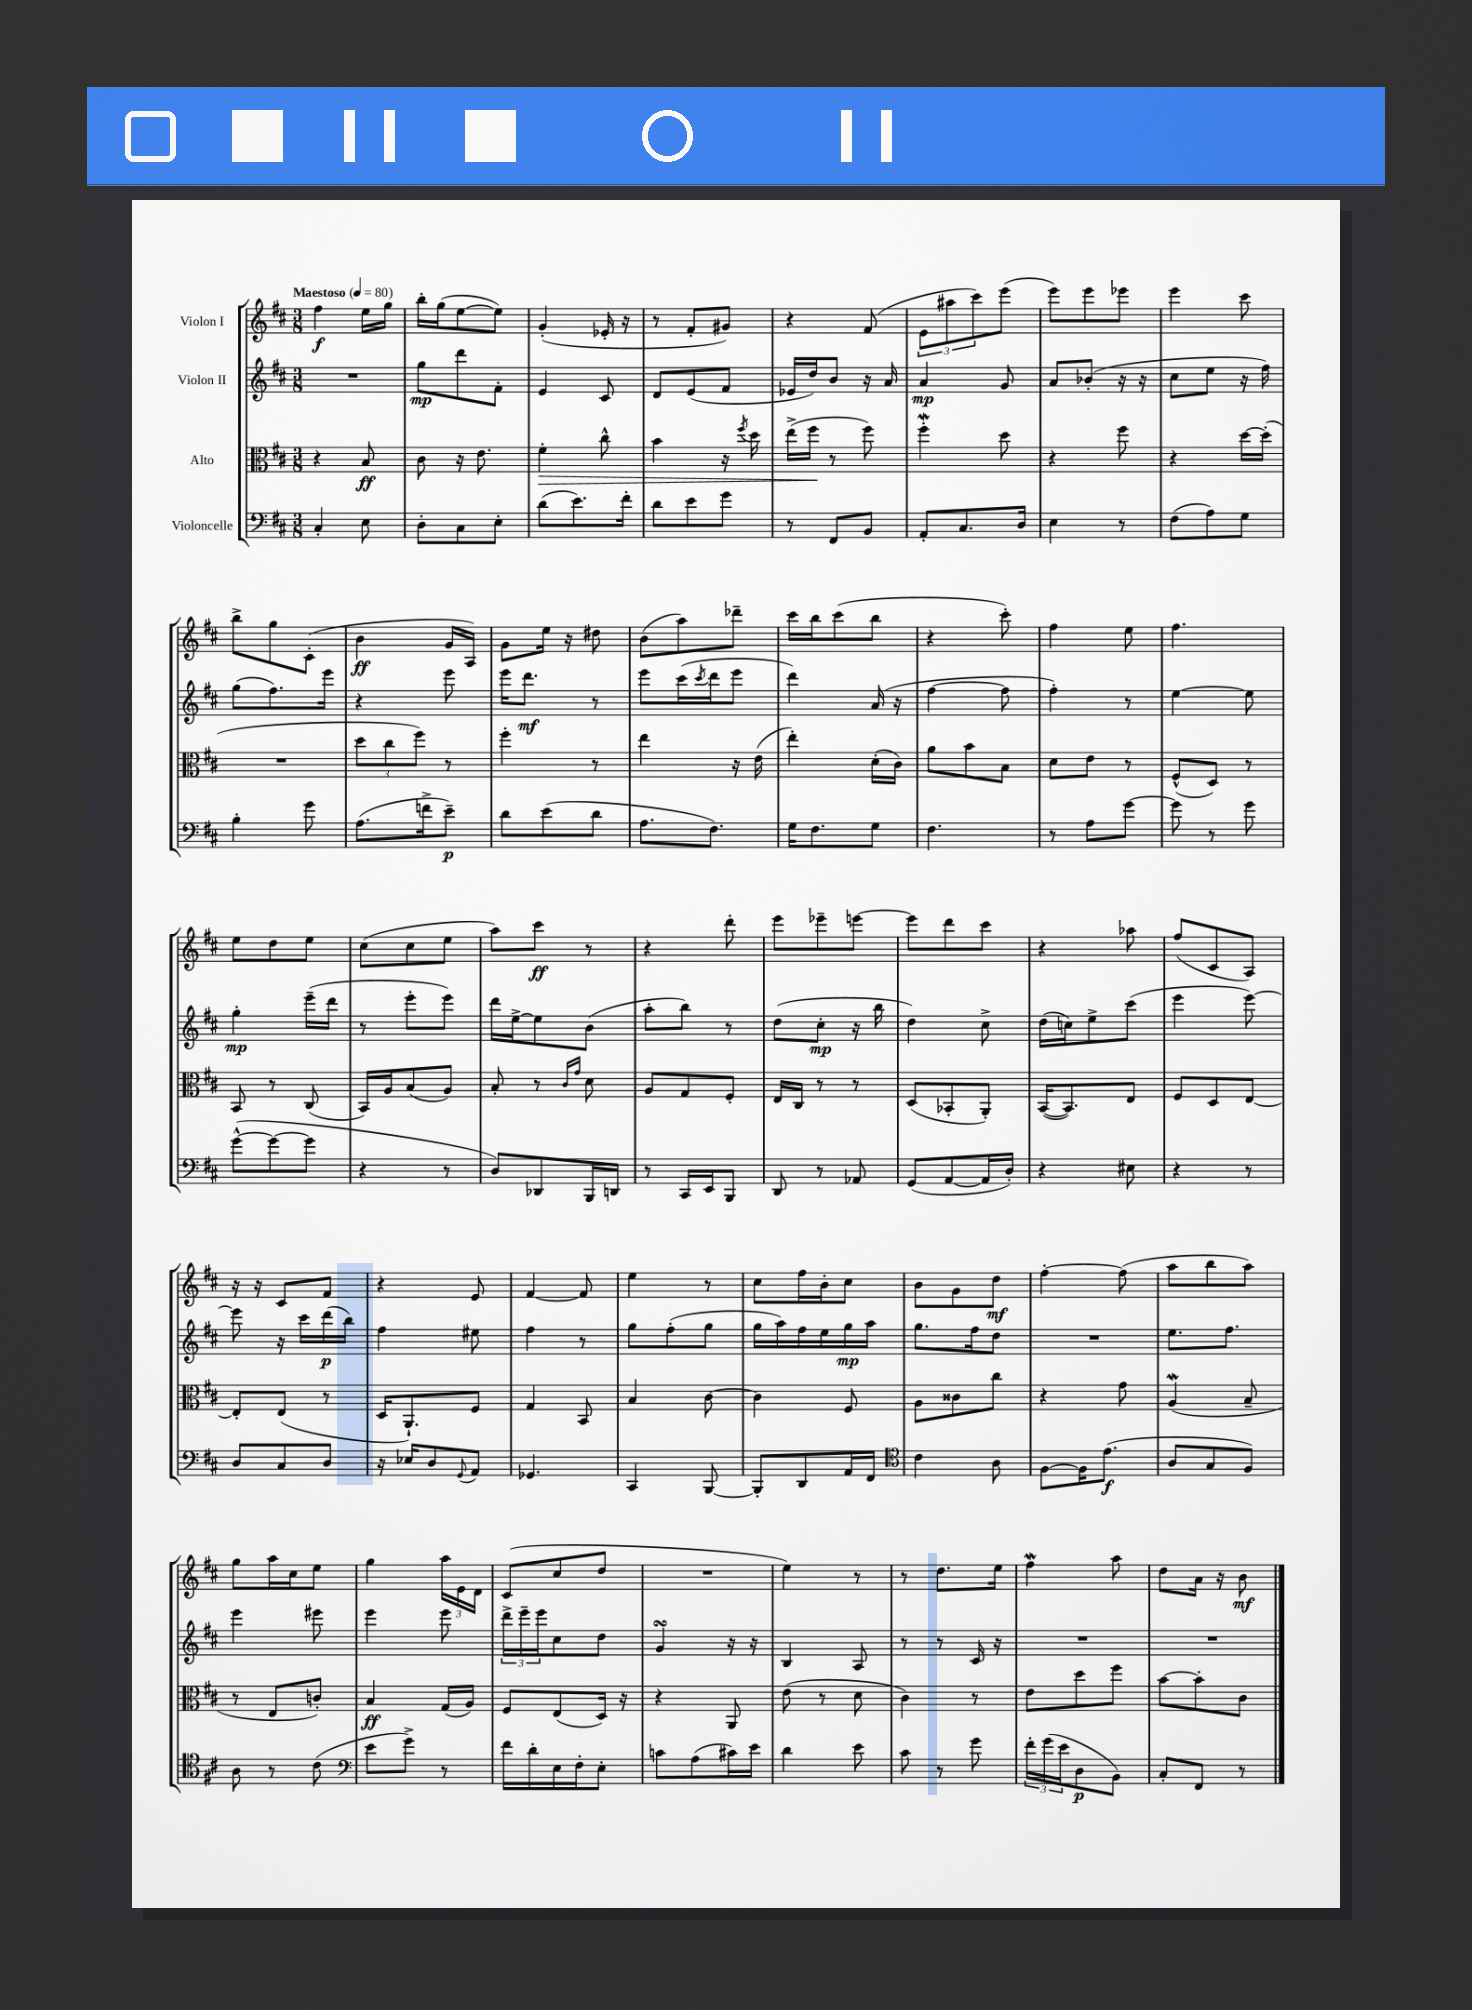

**kern	**dynam	**kern	**dynam	**kern	**dynam	**kern	**dynam
*part4	*part4	*part3	*part3	*part2	*part2	*part1	*part1
*staff4	*staff4	*staff3	*staff3	*staff2	*staff2	*staff1	*staff1
*I"Violoncelle	*	*I"Alto	*	*I"Violon II	*	*I"Violon I	*
*clefF4	*	*clefC3	*	*clefG2	*	*clefG2	*
*k[f#c#]	*	*k[f#c#]	*	*k[f#c#]	*	*k[f#c#]	*
*M3/8	*	*M3/8	*	*M3/8	*	*M3/8	*
*MM80	*	*MM80	*	*MM80	*	*MM80	*
=1	=1	=1	=1	=1	=1	=1	=1
!	!	!	!	!	!	!LO:TX:a:B:t=Maestoso	!
4C#'/	.	4r	.	4.r	.	4ff#\	f
8E\	.	8B/	ff	.	.	16ee\LL	.
.	.	.	.	.	.	16gg\JJ	.
=2	=2	=2	=2	=2	=2	=2	=2
8D'\L	.	8c#\	.	8gg\L	mp	16bb'\LL	.
.	.	.	.	.	.	(16gg\J	.
8C#\	.	16r	.	8ddd\	.	[8ee\	.
.	.	8.e\	.	.	.	.	.
8E'\J	.	.	.	8f#'\J	.	8ee\J])	.
=3	=3	=3	=3	=3	=3	=3	=3
!	!	!	!LO:HP:b	!	!	!	!
(8d\L	.	4f#'\	>	4e/	.	(4g'/	.
8.e\)	.	.	.	.	.	.	.
.	.	8cc#^^\	.	8c#/	.	16e-X'/	.
16f#'\Jk	.	.	.	.	.	16r	.
=4	=4	=4	=4	=4	=4	=4	=4
8d\L	.	4b\	.	8d/L	.	8r	.
8e\	.	.	.	(8e/	.	8f#'/L	.
8g\J	.	16r	.	8f#/J	.	8g#X/J)	.
.	.	8qff#/	.	.	.	.	.
.	.	16dd\	.	.	.	.	.
=5	=5	=5	=5	=5	=5	=5	=5
8r	.	(16ee^\LL	.	16e-X/LL	.	4r	.
.	.	16ff#\JJ	.	16dd/J)	.	.	.
8FF#/L	.	8r	]	8b/J	.	.	.
8BB/J	.	8ff#\)	.	16r	.	(8f#/	.
.	.	.	.	16a/	.	.	.
=6	=6	=6	=6	=6	=6	=6	=6
8AA'/L	.	4ff#W'\	.	4a/	mp	12e\L	.
.	.	.	.	.	.	12aa#X\	.
8.C#/	.	.	.	.	.	.	.
.	.	.	.	.	.	12ccc#\)	.
.	.	8dd\	.	8g/	.	(8eee\J	.
16D/Jk	.	.	.	.	.	.	.
=7	=7	=7	=7	=7	=7	=7	=7
4E\	.	4r	.	8a/L	.	8eee\L)	.
.	.	.	.	(8b-X'/J	.	8eee\	.
8r	.	8ff#\	.	16r	.	8eee-X\J	.
.	.	.	.	16r	.	.	.
=8	=8	=8	=8	=8	=8	=8	=8
(8F#\L	.	4r	.	8cc#\L	.	4eee\	.
8A\)	.	.	.	8ee\J	.	.	.
8G\J	.	[16dd\LL	.	16r	.	8ccc#\	.
.	.	(16dd'\JJ]	.	16ff#\)	.	.	.
!!LO:LB:g=z
=9	=9	=9	=9	=9	=9	=9	=9
4B'\	.	4.r	.	(8gg\L	.	8bb^\L	.
.	.	.	.	8.ff#\)	.	8gg\	.
8g\	.	.	.	.	.	(8c#'\J	.
.	.	.	.	16eee\Jk	.	.	.
=10	=10	=10	=10	=10	=10	=10	=10
(8.A\L	.	12dd\L	.	4r	.	4b\	ff
.	.	12cc#\	.	.	.	.	.
.	.	12ff#\J)	.	.	.	.	.
16fn^\k	.	.	.	.	.	.	.
8e~\J)	p	8r	.	8eee\	.	16g/LL	.
.	.	.	.	.	.	16A/JJ)	.
=11	=11	=11	=11	=11	=11	=11	=11
8d\L	.	4ff#'\	.	16eee\KL	.	8g\L	.
.	.	.	.	8.ddd\J	mf	.	.
(8e\	.	.	.	.	.	16ee\Jk	.
.	.	.	.	.	.	16r	.
8d\J	.	8r	.	8r	.	8dd#X\	.
=12	=12	=12	=12	=12	=12	=12	=12
8.A\L	.	4ee\	.	8eee\L	.	(8b\L	.
.	.	.	.	(16ccc#\L	.	8aa\)	.
.	.	.	.	8qccc#/	.	.	.
8.F#\J)	.	.	.	16ddd\J	.	.	.
.	.	16r	.	8eee\J	.	8ddd-X~\J	.
.	.	(16e\	.	.	.	.	.
=13	=13	=13	=13	=13	=13	=13	=13
16G\KL	.	4ee'\)	.	4ddd\)	.	16ccc#\LL	.
8.F#\	.	.	.	.	.	16bb\J	.
.	.	.	.	.	.	(8ccc#\	.
8G\J	.	(16d'\LL	.	(16a/	.	8bb\J	.
.	.	16c#\JJ)	.	16r	.	.	.
=14	=14	=14	=14	=14	=14	=14	=14
4.F#\	.	8a\L	.	[4ff#\	.	4r	.
.	.	8b\	.	.	.	.	.
.	.	8B\J	.	8ff#\]	.	8ccc#'\)	.
=15	=15	=15	=15	=15	=15	=15	=15
8r	.	8d\L	.	4ff#'\)	.	4ff#\	.
8A\L	.	8e\J	.	.	.	.	.
[8g\J	.	8r	.	8r	.	8ee\	.
=16	=16	=16	=16	=16	=16	=16	=16
8g\]	.	(8F#^^/L	.	[4ee\	.	4.ff#\	.
8r	.	8D/J)	.	.	.	.	.
8g\	.	8r	.	8ee\]	.	.	.
!!LO:LB:g=z
=17	=17	=17	=17	=17	=17	=17	=17
([8g^^\L	.	8BB/	.	4gg'\	mp	8ee\L	.
8g\_	.	8r	.	.	.	8dd\	.
8g\J]	.	(8C#/	.	(16eee~\LL	.	8ee\J	.
.	.	.	.	16ddd\JJ	.	.	.
=18	=18	=18	=18	=18	=18	=18	=18
4r	.	16BB/LL)	.	8r	.	(8cc#\L	.
.	.	16A/J	.	.	.	.	.
.	.	(8B/	.	8eee'\L	.	8cc#\	.
8r	.	8A/J)	.	8eee\J)	.	8ee\J	.
=19	=19	=19	=19	=19	=19	=19	=19
8D/L)	.	8B'/	.	16ddd\LL	.	8aa\L)	.
.	.	.	.	[16ee^\J	.	.	.
8DD-X/	.	8r	.	8ee\]	.	8ccc#\J	ff
.	.	16qqc#/LL	.	.	.	.	.
.	.	16qqg/JJ	.	.	.	.	.
16BBB/L	.	8d\	.	(8b\J	.	8r	.
16DDn/JJ	.	.	.	.	.	.	.
=20	=20	=20	=20	=20	=20	=20	=20
8r	.	8A/L	.	8aa'\L	.	4r	.
16CC#/LL	.	8G/	.	8bb\J)	.	.	.
16EE/J	.	.	.	.	.	.	.
8BBB/J	.	8F#'/J	.	8r	.	8ddd'\	.
=21	=21	=21	=21	=21	=21	=21	=21
8DD/	.	16E/LL	.	(8dd\L	.	8eee\L	.
.	.	16C#/JJ	.	.	.	.	.
8r	.	8r	.	8cc#'\J	mp	8eee-X~\	.
8AA-X/	.	8r	.	16r	.	[8eeen\J	.
.	.	.	.	16bb\	.	.	.
=22	=22	=22	=22	=22	=22	=22	=22
(8GG/L	.	(8D/L	.	4dd\)	.	8eee\L]	.
[8AA/	.	8BB-X'/	.	.	.	8ddd\	.
16AA/L]	.	8AA'/J)	.	8cc#^\	.	8ccc#\J	.
16D'/JJ)	.	.	.	.	.	.	.
=23	=23	=23	=23	=23	=23	=23	=23
4r	.	([16BB/KL	.	(16dd\LL	.	4r	.
.	.	8.BB/])	.	16ccn\J)	.	.	.
.	.	.	.	8ee^\	.	.	.
8E#X\	.	8E/J	.	(8ccc#\J	.	8aa-X\	.
=24	=24	=24	=24	=24	=24	=24	=24
4r	.	8F#/L	.	4eee\	.	(8ff#/L	.
.	.	8D/	.	.	.	8c#/	.
8r	.	[8E/J	.	[8eee\)	.	8A/J)	.
!!LO:LB:g=z
=25	=25	=25	=25	=25	=25	=25	=25
8D/L	.	8E'/L]	.	8eee\]	.	16r	.
.	.	.	.	.	.	16r	.
8C#/	.	(8E/J	.	16r	.	8c#/L	.
.	.	.	.	16ccc#\LL	.	.	.
8D/J	.	8r	.	(16ddd\	p	8f#/J	.
.	.	.	.	16bb\JJ)	.	.	.
=26	=26	=26	=26	=26	=26	=26	=26
16r	.	16D/KL	.	4ff#\	.	4r	.
16E-X/KL	.	8.AA`/)	.	.	.	.	.
8D/	.	.	.	.	.	.	.
8qqGG/	.	.	.	.	.	.	.
8AA/J	.	8F#/J	.	8ee#X\	.	8e/	.
=27	=27	=27	=27	=27	=27	=27	=27
4.GG-X/	.	4G/	.	4ff#\	.	[4f#/	.
.	.	8BB/	.	8r	.	8f#/]	.
=28	=28	=28	=28	=28	=28	=28	=28
4CC#/	.	4B/	.	8gg\L	.	4ee\	.
.	.	.	.	(8ff#'\	.	.	.
[8BBB/	.	[8c#\	.	8gg\J	.	8r	.
=29	=29	=29	=29	=29	=29	=29	=29
8BBB'/L]	.	4c#\]	.	16gg\LL	.	8cc#\L	.
.	.	.	.	16aa\)	.	.	.
8DD/	.	.	.	16ff#\	.	16ff#\L	.
.	.	.	.	16ee\	.	16b'\J	.
16AA/L	.	8F#/	.	16gg\	mp	8cc#\J	.
16FF#/JJ	.	.	.	16aa\JJ	.	.	.
=30	=30	=30	=30	=30	=30	=30	=30
*clefC4	*	*	*	*	*	*	*
4c#\	.	8A\L	.	8.gg\L	.	8b\L	.
.	.	8c##X\	.	.	.	8g\	.
.	.	.	.	16ff#\k	.	.	.
8A\	.	8cc#\J	.	8dd\J	.	8dd\J	mf
=31	=31	=31	=31	=31	=31	=31	=31
[8F#\L	.	4r	.	4.r	.	[4ff#'\	.
16F#\K]	.	.	.	.	.	.	.
(8.e\J	f	.	.	.	.	.	.
.	.	8g\	.	.	.	(8ff#\]	.
=32	=32	=32	=32	=32	=32	=32	=32
8A/L	.	(4AW/	.	8.ee\L	.	8aa\L	.
8G/	.	.	.	.	.	8bb\	.
.	.	.	.	8.ff#\J	.	.	.
8F#/J)	.	8B~/	.	.	.	8aa\J)	.
!!LO:LB:g=z
=33	=33	=33	=33	=33	=33	=33	=33
8A\	.	8r	.	4eee\	.	8gg\L	.
8r	.	8E/L	.	.	.	16aa\L	.
.	.	.	.	.	.	16cc#\J	.
(8c#\	.	8cn'/J)	.	8eee#X\	.	8ee\J	.
=34	=34	=34	=34	=34	=34	=34	=34
*clefF4	*	*	*	*	*	*	*
8e\L	.	4B/	ff	4eee\	.	4gg\	.
8g^\J)	.	.	.	.	.	.	.
8r	.	(16G/LL	.	8eee\	.	24aa\LL	.
.	.	.	.	.	.	24e\	.
.	.	16A/JJ)	.	.	.	.	.
.	.	.	.	.	.	24d\JJ	.
=35	=35	=35	=35	=35	=35	=35	=35
16f#\LL	.	8F#/L	.	24ddd^\LL	.	(8c#/L	.
.	.	.	.	24eee~\	.	.	.
16d'\	.	.	.	.	.	.	.
.	.	.	.	24eee\J	.	.	.
16E\	.	(8E/	.	8cc#\	.	8cc#/	.
16F#'\J	.	.	.	.	.	.	.
8E'\J	.	16D/Jk)	.	8dd\J	.	8dd/J	.
.	.	16r	.	.	.	.	.
=36	=36	=36	=36	=36	=36	=36	=36
8cn\L	.	4r	.	4gsSSs/	.	4.r	.
(8A\	.	.	.	.	.	.	.
16c#X\L)	.	8AA/	.	16r	.	.	.
16e\JJ	.	.	.	16r	.	.	.
=37	=37	=37	=37	=37	=37	=37	=37
4d\	.	(8e\	.	4B/	.	4ee\)	.
.	.	8r	.	.	.	.	.
8e\	.	8d\	.	8A/	.	8r	.
=38	=38	=38	=38	=38	=38	=38	=38
8c#\	.	4c#\)	.	8r	.	8r	.
8r	.	.	.	8r	.	8.dd\L	.
8g\	.	8r	.	16c#/	.	.	.
.	.	.	.	16r	.	16ee\Jk	.
=39	=39	=39	=39	=39	=39	=39	=39
24f#'\LL	.	8e\L	.	4.r	.	4ff#W\	.
(24g\	.	.	.	.	.	.	.
24e\J	.	.	.	.	.	.	.
8D\	p	8dd\	.	.	.	.	.
8BB\J)	.	8ff#\J	.	.	.	8aa\	.
=40	=40	=40	=40	=40	=40	=40	=40
8C#'/L	.	[8b\L	.	4.r	.	8dd\L	.
8FF#/J	.	8b'\]	.	.	.	16a\Jk	.
.	.	.	.	.	.	16r	.
8r	.	8c#\J	.	.	.	8b\	mf
==	==	==	==	==	==	==	==
*-	*-	*-	*-	*-	*-	*-	*-
